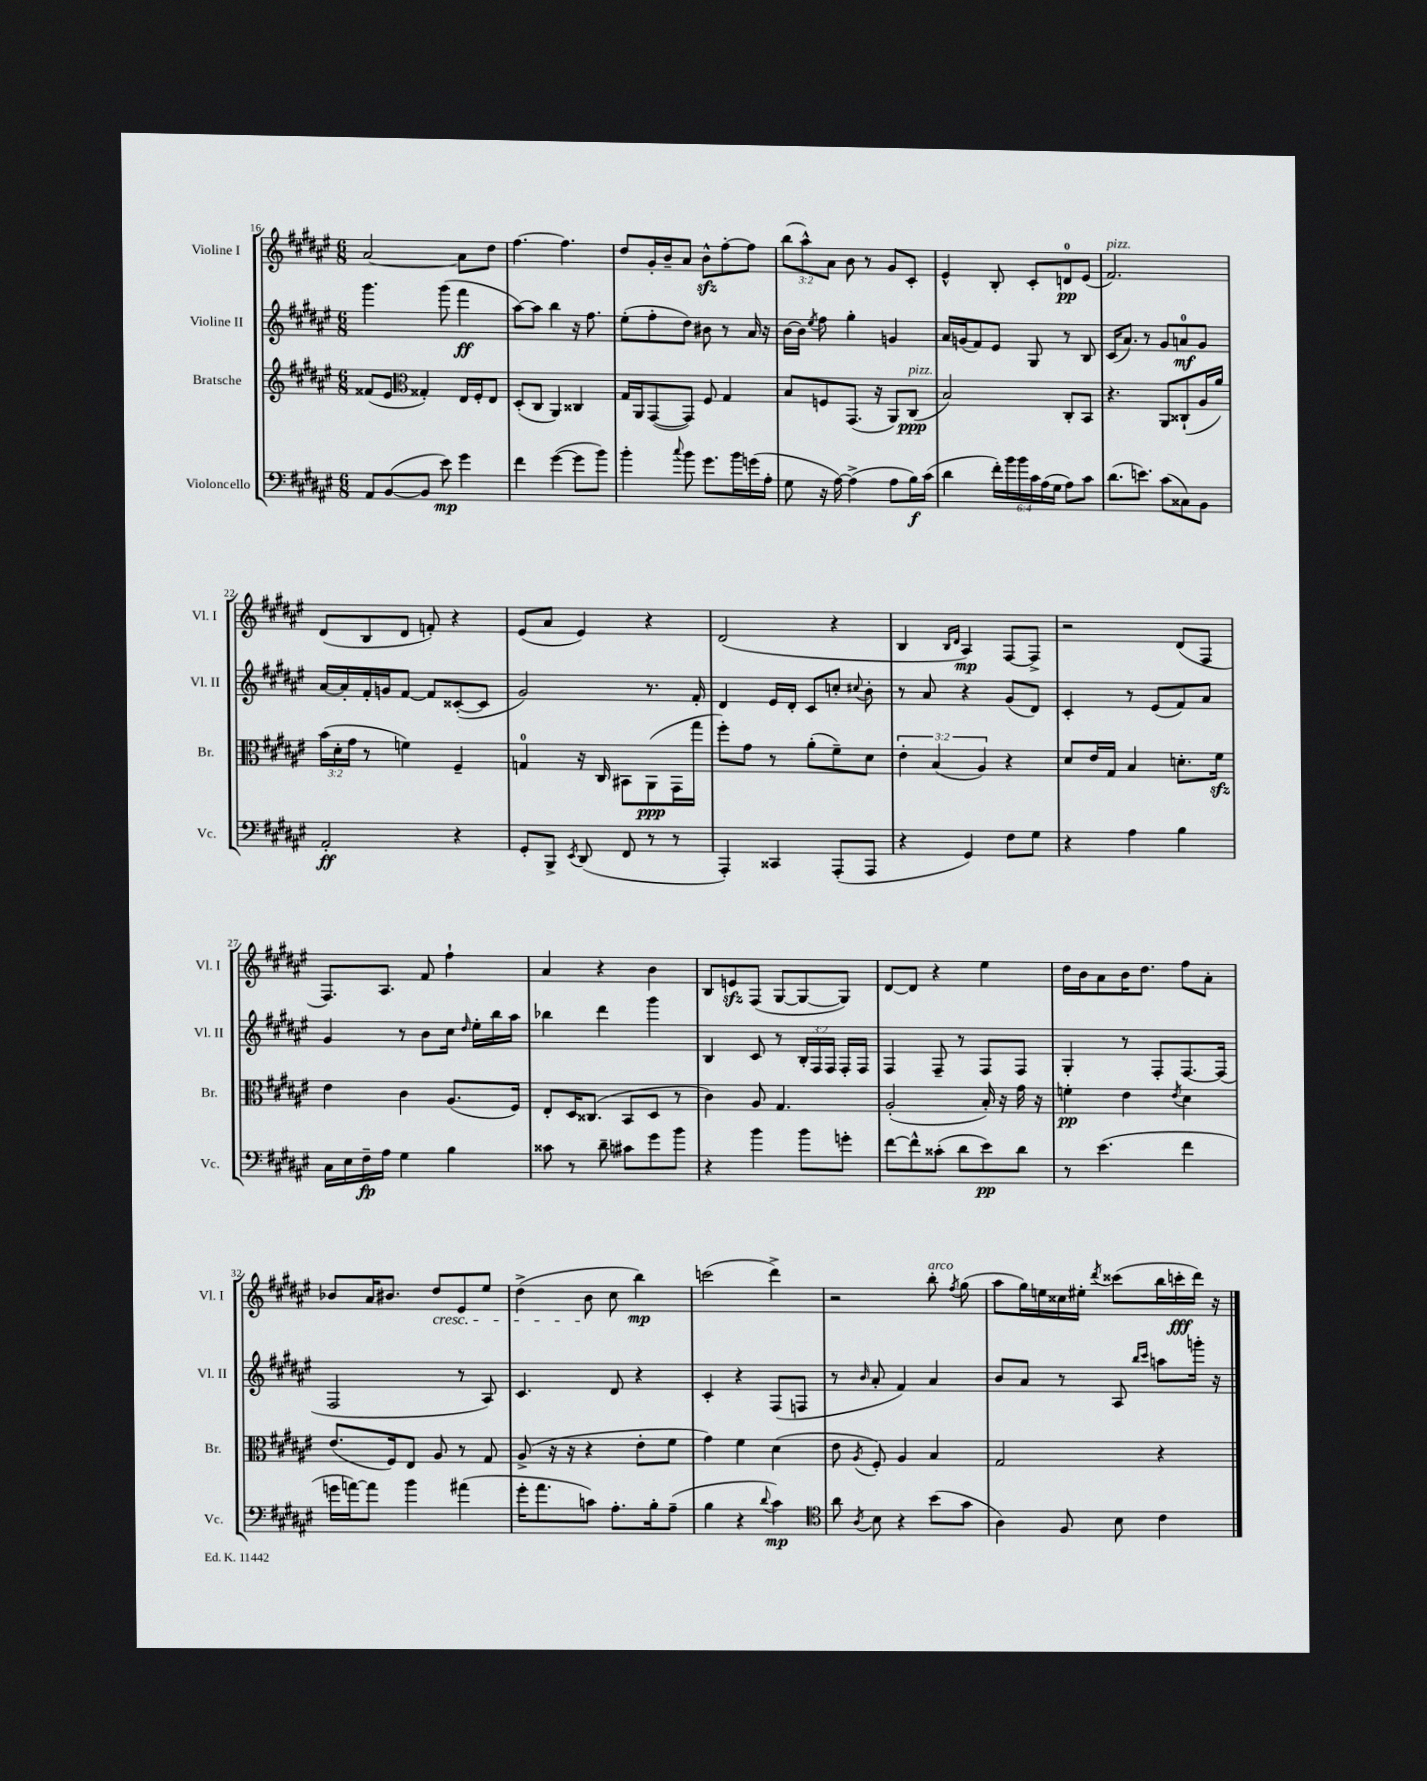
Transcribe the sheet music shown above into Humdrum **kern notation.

**kern	**dynam	**kern	**dynam	**kern	**dynam	**kern	**dynam
*part4	*part4	*part3	*part3	*part2	*part2	*part1	*part1
*staff4	*staff4	*staff3	*staff3	*staff2	*staff2	*staff1	*staff1
*I"Violoncello	*	*I"Bratsche	*	*I"Violine II	*	*I"Violine I	*
*I'Vc.	*	*I'Br.	*	*I'Vl. II	*	*I'Vl. I	*
*clefF4	*	*clefG2	*	*clefG2	*	*clefG2	*
*k[f#c#g#d#a#e#]	*	*k[f#c#g#d#a#e#]	*	*k[f#c#g#d#a#e#]	*	*k[f#c#g#d#a#e#]	*
*M6/8	*	*M6/8	*	*M6/8	*	*M6/8	*
=16	=16	=16	=16	=16	=16	=16	=16
8AA#/L	.	(8f##X/L	.	4.ggg#\	.	[2a#/	.
([8BB/	.	8e#/J	.	.	.	.	.
*	*	*clefC3	*	*	*	*	*
8BB/J]	.	4G##X'/)	.	.	.	.	.
8e#\)	mp	.	.	(8ggg#\	.	.	.
4g#\	.	16E#/LL	.	4fff#\	ff	8a#\L]	.
.	.	16F#'/J	.	.	.	.	.
.	.	8E#/J	.	.	.	8dd#\J	.
=17	=17	=17	=17	=17	=17	=17	=17
4f#\	.	(8D#'/L	.	[8aa#\L)	.	[4.ff#\	.
.	.	8C#/J	.	8aa#\J]	.	.	.
([4g#\	.	4AA#/)	.	4bb\	.	.	.
.	.	.	.	.	.	4.ff#\]	.
8g#\L]	.	4C##X/	.	16r	.	.	.
.	.	.	.	8.ff#\	.	.	.
8b\J)	.	.	.	.	.	.	.
=18	=18	=18	=18	=18	=18	=18	=18
4b'\	.	16G#/LL	.	(8ee#'\L	.	8dd#/L	.
.	.	16AA#/J	.	.	.	.	.
.	.	([8GG#/	.	8ff#'\	.	16g#'/L	.
.	.	.	.	.	.	16b~/J	.
8qqcc#/	.	.	.	.	.	.	.
8b\	.	8GG#/J])	.	8dd#\J)	.	8a#/J	.
8.g#\L	.	8F#/	.	8b#X\	.	8bzz^^\L	.
.	.	4G#/	.	8r	.	[8ff#'\	.
16b\L	.	.	.	.	.	.	.
(16gn\	.	.	.	16a#/	.	8ff#\J]	.
16A#'\JJ	.	.	.	16r	.	.	.
=19	=19	=19	=19	=19	=19	=19	=19
8G#\	.	8B/L	.	[16b\LL	.	(12bb\L	.
.	.	.	.	16b\JJ]	.	.	.
.	.	.	.	.	.	12aa#^^\)	.
.	.	.	.	8qee#/	.	.	.
16r	.	8Fn/	.	8ff#\	.	.	.
.	.	.	.	.	.	12a#\J	.
[16A#\)	.	.	.	.	.	.	.
(4A#^\]	.	(8.GG#/J	.	4gg#'\	.	8b\	.
.	.	.	.	.	.	8r	.
.	.	16r	.	.	.	.	.
8A#\L	.	8AA#/L)	.	4gn/	.	8g#/L	.
!	!	!LO:TX:a:i:t=pizz.	!	!	!	!	!
16B\L)	f	(8C#/J	ppp	.	.	8c#'/J	.
(16c#\JJ	.	.	.	.	.	.	.
=20	=20	=20	=20	=20	=20	=20	=20
4d#\	.	2B/)	.	16a#/LL	.	4e#^^/	.
.	.	.	.	(16gn/J	.	.	.
.	.	.	.	8f#/)	.	.	.
24f#'\LL)	.	.	.	8e#/J	.	8B'/	.
24b\	.	.	.	.	.	.	.
24b\	.	.	.	.	.	.	.
24c#\	.	.	.	8G#/	.	8c#'/L	.
(24A#\	.	.	.	.	.	.	.
24G#\JJ	.	.	.	.	.	.	.
8A#\L)	.	8C#'/L	.	8r	.	8dn/	pp
8c#\J	.	8BB/J	.	8B/	.	(8e#/J	.
=21	=21	=21	=21	=21	=21	=21	=21
!	!	!	!	!	!	!LO:TX:a:i:t=pizz.	!
(8.d#\L	.	4.r	.	(16c#/KL	.	2.f#/)	.
.	.	.	.	8.a#/J)	.	.	.
8.en\J)	.	.	.	.	.	.	.
.	.	.	.	8r	.	.	.
(8c#\L	.	8AA#/L	.	8g#/L	.	.	.
8C##X\)	.	(8C##X`/	.	8an/	mf	.	.
8BB\J	.	16A#/L	.	8g#/J	.	.	.
.	.	16a#/JJ)	.	.	.	.	.
!!LO:LB:g=z
=22	=22	=22	=22	=22	=22	=22	=22
2AA#'/	ff	(24b\LL	.	[16a#/LL	.	(8d#/L	.
.	.	24d#'\	.	.	.	.	.
.	.	.	.	16a#'/]	.	.	.
.	.	24g#\JJ	.	.	.	.	.
.	.	8r	.	16f#'/	.	8B/	.
.	.	.	.	16gn/J	.	.	.
.	.	4fn\)	.	[8f#/J	.	8d#/J	.
.	.	.	.	8f#/L]	.	8fn'/)	.
4r	.	4F#~/	.	([8c##X'/	.	4r	.
.	.	.	.	8c##/J]	.	.	.
=23	=23	=23	=23	=23	=23	=23	=23
8GG#'/L	.	4Gn/	.	2g#/)	.	(8e#/L	.
8BBB^/J	.	.	.	.	.	8a#/J	.
8qEE#/	.	.	.	.	.	.	.
(8DD#/	.	16r	.	.	.	4e#/)	.
.	.	16C#/	.	.	.	.	.
8FF#/	.	8BB#X\L	.	.	.	.	.
8r	.	(8AA#\	ppp	8.r	.	4r	.
8r	.	16GG#\L	.	.	.	.	.
.	.	16gg#\JJ	.	16f#'/	.	.	.
=24	=24	=24	=24	=24	=24	=24	=24
4AAA#'/)	.	8ff#'\L)	.	4d#/	.	(2d#/	.
.	.	8g#\J	.	.	.	.	.
4CC##X/	.	8r	.	16e#/LL	.	.	.
.	.	.	.	16d#'/JJ	.	.	.
.	.	(8a#'\L	.	8c#/L	.	.	.
(8AAA#'/L	.	8f#~\)	.	8ccn'/J	.	4r	.
.	.	.	.	8qqcc#X/	.	.	.
8AAA#/J	.	8d#\J	.	8b'\	.	.	.
=25	=25	=25	=25	=25	=25	=25	=25
4r	.	6e#'\	.	8r	.	4B/	.
.	.	.	.	8a#/	.	.	.
.	.	(6B/	.	.	.	.	.
.	.	.	.	.	.	16qqB/LL	.
.	.	.	.	.	.	16qqd#/JJ	.
4GG#/)	.	.	.	4r	.	4A#/)	mp
.	.	6A#/)	.	.	.	.	.
8F#\L	.	4r	.	(8g#/L	.	[8F#/L	.
8G#\J	.	.	.	8d#/J)	.	8F#^/J]	.
=26	=26	=26	=26	=26	=26	=26	=26
4r	.	8d#/L	.	4c#'/	.	2r	.
.	.	16e#/L	.	.	.	.	.
.	.	16G#/JJ	.	.	.	.	.
4A#\	.	4B/	.	8r	.	.	.
.	.	.	.	(8e#/L	.	.	.
4B\	.	8.dn'\L	.	8f#/)	.	(8d#/L	.
.	.	.	.	8a#/J	.	8F#/J	.
.	.	16f#zz\Jk	.	.	.	.	.
!!LO:LB:g=z
=27	=27	=27	=27	=27	=27	=27	=27
16C#\LL	.	4e#\	.	4g#/	.	8.F#/L)	.
16E#\	.	.	.	.	.	.	.
16F#~\	fp	.	.	.	.	.	.
16A#\JJ	.	.	.	.	.	8.A#/J	.
4G#\	.	4c#\	.	8r	.	.	.
.	.	.	.	8b\L	.	8f#/	.
4B\	.	(8.A#/L	.	16cc#\Jk	.	4ff#`\	.
.	.	.	.	16qqdd#/	.	.	.
.	.	.	.	16ee#'\LL	.	.	.
.	.	.	.	16bb\	.	.	.
.	.	16F#/Jk)	.	16aa#\JJ	.	.	.
=28	=28	=28	=28	=28	=28	=28	=28
8c##X\	.	8E#'/L	.	4bb-X\	.	4a#/	.
8r	.	16D#/K	.	.	.	.	.
.	.	(8.C##X/J	.	.	.	.	.
8d#~\	.	.	.	4ddd#\	.	4r	.
8c#X\L	.	8BB/L	.	.	.	.	.
8g#\	.	8D#/J	.	4ggg#\	.	4b\	.
8b\J	.	8r	.	.	.	.	.
=29	=29	=29	=29	=29	=29	=29	=29
4r	.	4c#\)	.	4B/	.	8B/L	.
.	.	.	.	.	.	8enzz/	.
4b\	.	8A#/	.	8c#/	.	(8F#/J	.
.	.	4.G#/	.	8r	.	[8G#/L	.
8b\L	.	.	.	24B'/LL	.	8G#/_	.
.	.	.	.	24F#/	.	.	.
.	.	.	.	24F#/JJ	.	.	.
8gn'\J	.	.	.	16F#'/LL	.	8G#/J])	.
.	.	.	.	16F#/JJ	.	.	.
=30	=30	=30	=30	=30	=30	=30	=30
[8f#\L	.	(2A#'/	.	4F#/	.	[8d#/L	.
8f#^^\]	.	.	.	.	.	8d#/J]	.
(8c##X'\J	.	.	.	8F#~/	.	4r	.
8d#\L	.	.	.	8r	.	.	.
8e#\)	pp	16B'/)	.	8F#/L	.	4ee#\	.
.	.	16r	.	.	.	.	.
8d#\J	.	16g#\	.	8F#/J	.	.	.
.	.	16r	.	.	.	.	.
=31	=31	=31	=31	=31	=31	=31	=31
8r	.	4fn'\	pp	4G#'/	.	16dd#\LL	.
.	.	.	.	.	.	16b\J	.
(4.e#\	.	.	.	.	.	8a#\	.
.	.	4e#\	.	8r	.	16b\K	.
.	.	.	.	.	.	8.dd#\J	.
.	.	.	.	8F#'/L	.	.	.
.	.	8qe#/	.	.	.	.	.
4f#\	.	4d#\	.	[8.F#/	.	8ff#\L	.
.	.	.	.	.	.	8a#'\J	.
.	.	.	.	(16F#/Jk]	.	.	.
!!LO:LB:g=z
=32	=32	=32	=32	=32	=32	=32	=32
16gn\LL	.	(8.e#/L	.	2F#/	.	8b-X/L	.
[16an\J)	.	.	.	.	.	.	.
8a\J]	.	.	.	.	.	16a#/K	.
.	.	16F#/k)	.	.	.	8.b#X/J	.
4b\	.	8E#/J	.	.	.	.	.
!	!	!	!	!	!	!LO:TX:b:i:t=cresc.	!
.	.	8A#/	.	.	.	8dd#/L	.
(4a#X\	.	8r	.	8r	.	8e#/	.
.	.	8G#/	.	8A#/)	.	8ee#/J	.
=33	=33	=33	=33	=33	=33	=33	=33
16g#'\KL	.	(8A#^/	.	4.c#/	.	(4dd#^\	.
8.a#\	.	.	.	.	.	.	.
.	.	16r	.	.	.	.	.
.	.	16r	.	.	.	.	.
8cn\J)	.	4r	.	.	.	8b\	.
8.A#'\L	.	.	.	8d#/	.	8cc#\	.
.	.	8e#'\L	.	4r	.	4bb\)	mp
16B'\k	.	.	.	.	.	.	.
(8A#~\J	.	8f#\J	.	.	.	.	.
=34	=34	=34	=34	=34	=34	=34	=34
4B\	.	4g#\)	.	4c#'/	.	(2cccn\	.
4r	.	4f#\	.	4r	.	.	.
8qqd#/	.	.	.	.	.	.	.
4c#\)	mp	(4d#\	.	(8F#/L	.	4ddd#^\)	.
.	.	.	.	8Fn/J	.	.	.
=35	=35	=35	=35	=35	=35	=35	=35
*clefC4	*	*	*	*	*	*	*
8a#\	.	8e#\	.	8r	.	2r	.
8qA#/	.	8qA#/	.	16qqb/	.	.	.
8B\	.	8F#'/)	.	8a#'/	.	.	.
4r	.	4A#/	.	4f#/)	.	.	.
!	!	!	!	!	!	!LO:TX:a:i:t=arco	!
(8b\L	.	4B/	.	4a#/	.	8bb'\	.
.	.	.	.	.	.	8qff#/	.
8g#\J	.	.	.	.	.	(8gg#\	.
=36	=36	=36	=36	=36	=36	=36	=36
4A#\)	.	2G#/	.	8b/L	.	8aa#\L	.
.	.	.	.	8a#/J	.	16gg#\L)	.
.	.	.	.	.	.	16een\	.
8F#/	.	.	.	8r	.	16cc##X\	.
.	.	.	.	.	.	16ee#X'\JJ	.
.	.	.	.	.	.	8qddd#/	.
8B\	.	.	.	8A#/	.	(8ccc##X\L	.
.	.	.	.	16qqbb/LL	.	.	.
.	.	.	.	16qqccc#/JJ	.	.	.
4c#\	.	4r	.	8aan\L	.	16bb\L	.
.	.	.	.	.	.	16cccn'\	fff
.	.	.	.	16gggn'\Jk	.	16ddd#\JJ)	.
.	.	.	.	16r	.	16r	.
==	==	==	==	==	==	==	==
*-	*-	*-	*-	*-	*-	*-	*-
